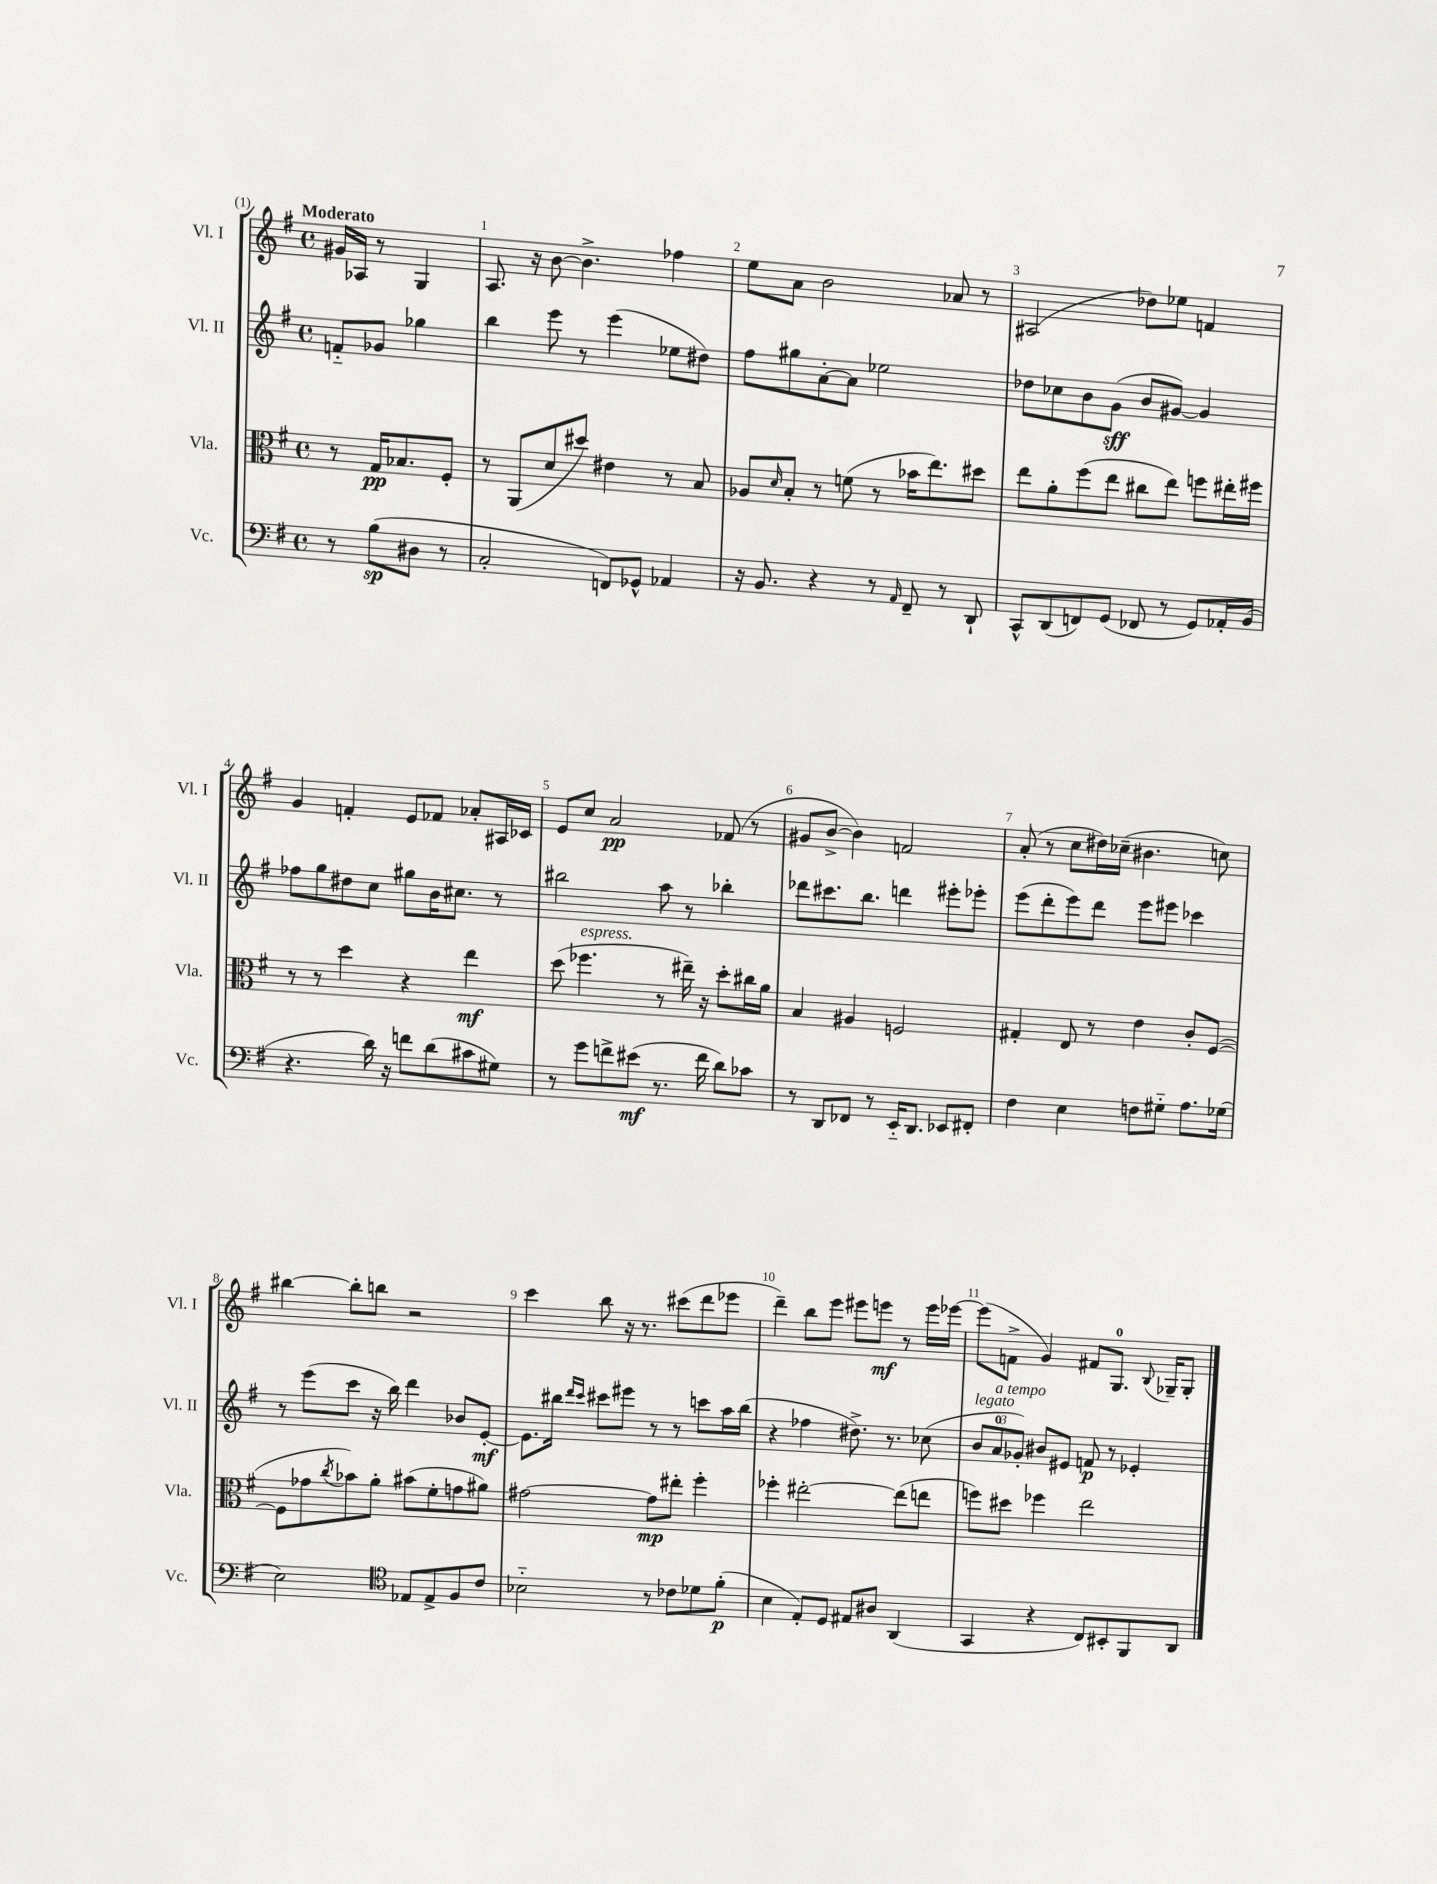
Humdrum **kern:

**kern	**kern	**kern	**kern
*staff4	*staff3	*staff2	*staff1
*clefF4	*clefC3	*clefG2	*clefG2
*k[f#]	*k[f#]	*k[f#]	*k[f#]
*M4/4	*M4/4	*M4/4	*M4/4
*met(c)	*met(c)	*met(c)	*met(c)
8r	8r	8f'~/L	16g#/LL
.	.	.	16A-/JJ
(8B\L	16G/LK	8g-/J	8r
.	8.B-/	.	.
8D#\J	.	4gg-\	4G/
8r	8F#'/J	.	.
=	=	=	=
2C'/	8r	4bb\	8.A/
.	(8AA/L	.	.
.	.	.	16r
.	8d/	8eee\	[8b\
.	8dd#/J)	8r	4.b^\]
8FF/L)	4e#\	(4eee\	.
8GG-^^/J	.	.	.
4AA-/	8r	8ee-\L	4ff-\
.	8B/	8dd#\J)	.
=	=	=	=
16r	8A-/L	8ff#\L	8ee\L
8.BB/	.	.	.
.	16qqd/	.	.
.	8B'/J	8gg#\	8a\J
4r	8r	[8a'\	2b\
.	(8f\	8a\]J	.
8r	8r	2ee-\	.
16qqAA/	.	.	.
8FF#~/	16b-\LK	.	.
.	8.ee\)	.	.
8r	.	.	8a-/
8DD`/	8dd#\J	.	8r
=	=	=	=
8CC^^/L	8ee\L	8dd-\L	(2A#/
(8DD/	8a'\	8cc-\	.
8FF/)	(8ff#\	8b\	.
(8GG/J	8ee\J	(8g\J	.
8FF-/	8cc#\L	8b/L	8dd-\L)
8r	8ee\J)	[8g#/J)	8ee-\J
8GG/L)	8ff\L	4g#/]	4f/
16AA-'/L	16ee#'\L	.	.
(16BB/JJ	16ff#\JJ	.	.
=	=	=	=
4.r	8r	8ff-\L	4g/
.	8r	8gg\	.
.	4dd\	8dd#\	4f'/
16d\)	.	8cc\J	.
16r	.	.	.
8f\L	4r	8gg#\L	8e/L
(8d\	.	16b\K	8f-/J
.	.	8.cc#\J	.
8c#\	4ee\	.	8a-'/L
8G#\J)	.	8r	16A#/L
.	.	.	16c-/JJ
=	=	=	=
8r	(8dd\	2bb#\	8e/L
8g\L	4.ff-\	.	8cc/J
8f^\	.	.	2a/
(8e#\J	.	.	.
8.r	8r	8aa\	.
.	16ee#~\)	8r	.
16f\	16r	.	.
8d\L)	8dd'\L	4bb-'\	(8f-/
8c-\J	16cc#\L	.	8r
.	16a\JJ	.	.
=	=	=	=
8r	4B/	8ddd-\L	8g#/L
8DD/L	.	8.ccc#\	[8b^/J
8FF-/J	4A#/	.	4b\])
.	.	8.bb\J	.
8r	.	.	.
16EE'~/LK	2F/	4ddd\	2f/
8.DD/J	.	.	.
8EE-/L	.	8eee#'\L	.
8FF#'/J	.	8eee-'\J	.
=	=	=	=
4F#\	4G#'/	(8eee\L	(8a'/
.	.	8ddd'\	8r
4E\	8E/	8eee\)	8cc\L
.	8r	8ddd\J	16dd#\L)
.	.	.	(16cc-~\JJ
8F\L	4e\	8eee\L	4.b#\
8G#'~\J	.	8eee#\J	.
8.A\L	8c'/L	4ccc-\	.
.	([8F#/J	.	8cc\)
(16G-\Jk	.	.	.
=	=	=	=
2E\)	8F#\]L	8r	[4bb#\
.	8g-\	(8eee\L	.
.	8qcc/	.	.
.	8b-\)	8ccc\J	8bb#'\]L
.	8a'\J	16r	8bb\J
.	.	16bb\)	.
*clefC4	*	*	*
8E-/L	(8b#\L	4ddd\	2r
8E-^/	8f#'\	.	.
8F#/	8g\	8b-/L	.
8c/J	8a#\J)	[8e'/J	.
=	=	=	=
2B-'~\	[2g#\	8.e\]L	4ccc\
.	.	16bb#\Jk	.
.	.	16qqddd/LL	.
.	.	16qqccc/JJ	.
.	.	8ccc#\L	8bb\
.	.	8eee#\J	16r
.	.	.	8.r
8r	8g#\]L	8r	.
8c-\L	8ee#'\J	8r	(8ccc#\L
8d-\	4ff#'\	8ccc\L	8ddd\
(8f#'\J	.	16aa\L	8eee-\J
.	.	(16bb#\JJ	.
=	=	=	=
4B\	4ff-'\	4r	4ddd~\)
8E'/L)	[2ee#'\	4ff-\	8bb\L
8D/J	.	.	8eee\J
8E#/L	.	8.dd#^\)	8eee#\L
8A#/J	.	.	8eee\J
.	.	8.r	.
(4AA/	(8ee#\]L	.	8r
.	8ee\J	(8cc-\	16eee\LL
.	.	.	[16eee-\JJ
=	=	=	=
4GG/	8ff\L)	12b/L	(8eee-\]L
.	.	12a/	.
.	8dd#\J	.	8f^\J
.	.	12g-'/J)	.
4r	4ff-\	8b#/L	4g/)
.	.	8e#/J	.
8C/L)	2ee\	8f/	8f#/L
8BB#'/	.	8r	8.G/J
8FF#/	.	4e-'/	.
.	.	.	8qqB/
.	.	.	16G-~/LK
8AA/J	.	.	8G-'/J
==	==	==	==
*-	*-	*-	*-
